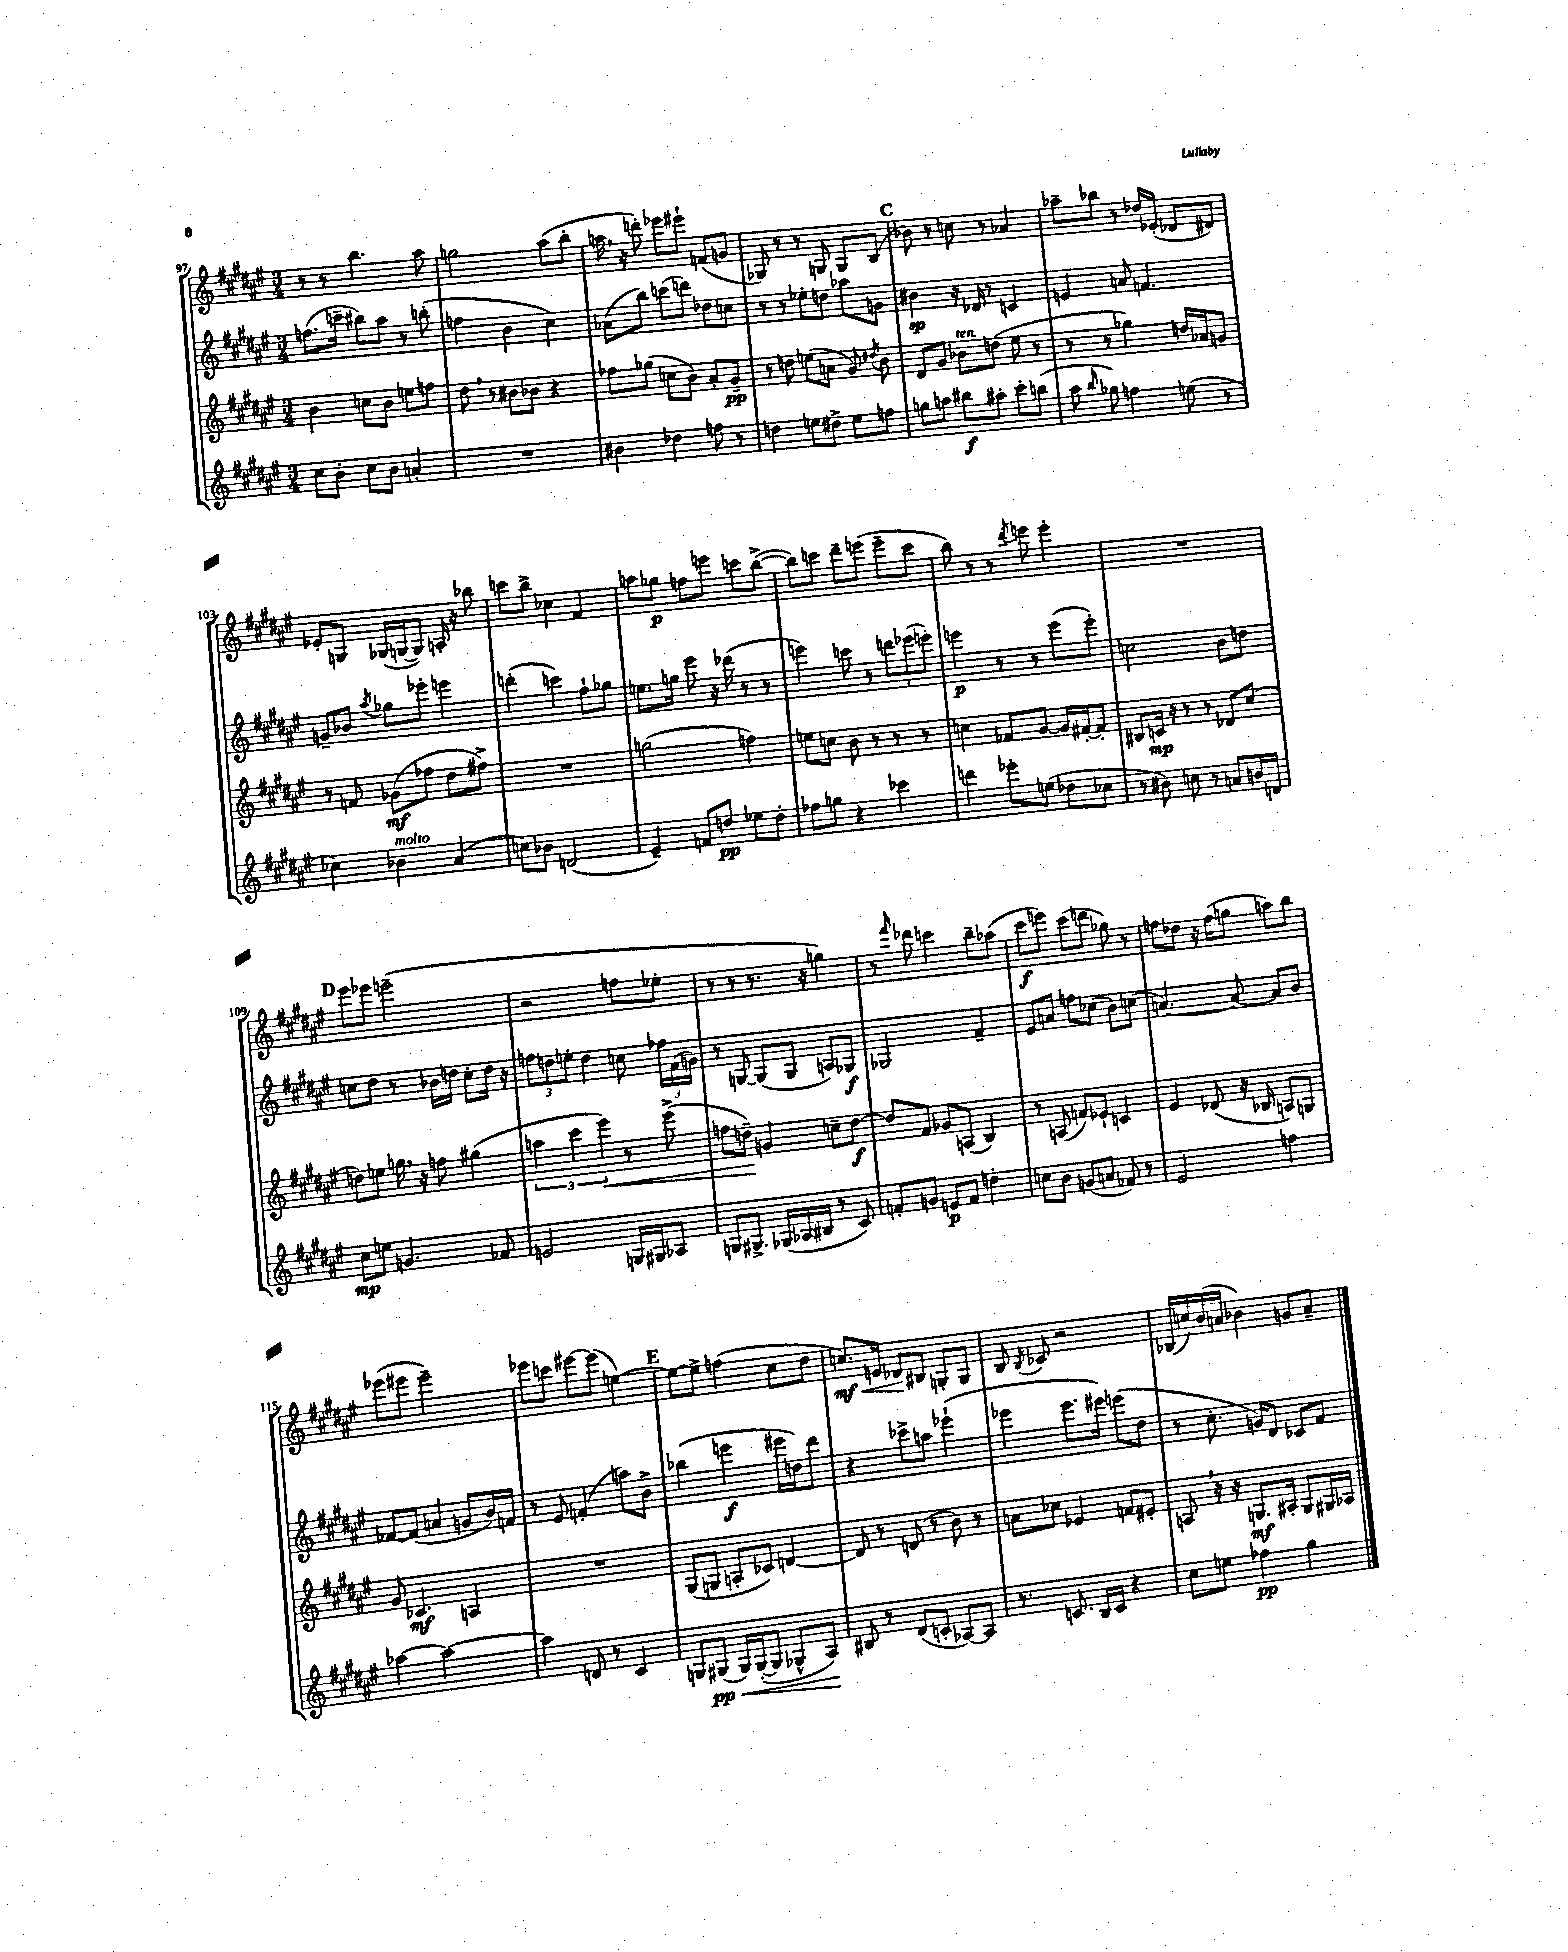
<<
\new StaffGroup <<
\new Staff = "s0" {
    \clef treble \key fis \major \numericTimeSignature \time 3/4
    \autoBeamOff r8 r8 b''4. ais''8 |
    g''2 ais''8[( b''8]-. |
    a''16 \breathe r16 d'''8-.) ees'''8[ eis'''8]-! f'8[( g'8] |
    ges8) r8 r8 g8 g8[ b8]( |
    \mark \markup { \bold "C" } bes'8) r8 c''8 r8 aes'4 |
    aes''8[-- bes''8] r8 des''16[ ees'16]-.( des'8[ dis'8]) |
    ees'8[-. g8] ges16[( g16~ g8]) a16-. r16 bes''8 |
    c'''8[ b''8]-> ces''4 fis'4 |
    a''8[ ges''8]\p f''8[ e'''8] c'''8[ b''8]~->( |
    b''8[) c'''8] dis'''8[-- e'''8]( e'''8[-- c'''8] |
    b''8) r8 r8 \acciaccatura { dis'''8 } e'''8 e'''4-. |
    R2. |
    \mark \markup { \bold "D" } eis'''8[ ees'''8] e'''2--( |
    r2 f''8[ ees''8]-. |
    r8 r8 r8. r16 g''4) |
    r8 \grace { fis'''16 } des'''8 c'''4 b''8[-- aes''8]( |
    cis'''8[\f e'''8]) cis'''8[( d'''8] ges''8) r8 |
    f''8[ des''8] r16 f''16[( g''8] a''8[) b''8] |
    ees'''8[( eis'''8] eis'''2--) |
    ees'''8[ c'''8] eis'''8[~ eis'''8]( e''4~) |
    \mark \markup { \bold "E" } e''8[~ e''8]-> f''4( cis''8[ dis''8] |
    c''8.[\mf\<) e'16] des'8[\! bis8] g8[-. g8] |
    b8 \acciaccatura { b8 } ces'8 r2 |
    bes16[( c''16) b'16( a'16] bes'4) g'8[ a'8]-- \bar "|." |
}
\new Staff = "s1" {
    \clef treble \key fis \major \numericTimeSignature \time 3/4
    \autoBeamOff f''8.[( c'''16]-- bis''8[) ais''8] r8 b''8-.( |
    f''4 b'4 cis''4) |
    aes'8[( b''8]) c'''8[( d'''8]) des''8[ c''8] |
    r8 r8 ees''8[-. d''8] aes''8[ g'8] |
    \mark \markup { \bold "C" } bis'4\sp r16 des'16 r8 c'4 |
    e'4 a'8 f'4. |
    g'8[-- bes'8] \acciaccatura { ais''8 } ges''8[ ees'''8]-. e'''4 |
    d'''4-.( c'''4) fis''8[-! ges''8] |
    e''8.[ g''16] eis'''8 r16 des'''16( r8 r8 |
    e'''4) c'''8 r8 \tuplet 3/2 { d'''8[ ees'''8( e'''8]-.) } |
    e'''4\p r8 r8 e'''8[( e'''8]-.) |
    c''2 b'8[ d''8] |
    \mark \markup { \bold "D" } c''8[ dis''8] r8 bes'16[ d''16] c''8[-. d''16] r16 |
    \tuplet 3/2 { f''8[ d''8 e''8]-. } d''4 c''8 \tuplet 3/2 { fes''16[ fis'16( g'16]) } |
    r8 g8~ g8[( g8] a8[) ges8]\f |
    ges2 fis'4-- |
    eis'8[ a'8] f''8[ ces''8]( b'8[) c''8]( |
    a'4.~) a'8~ a'8[ b'8] |
    fes'8[~ fes'8]( a'4 g'8[ b'16) f'16] |
    r8 eis'8 f'4-.( a''8[) b'8]-> |
    \mark \markup { \bold "E" } bes''4( e'''4\f eis'''16[ d''16) dis'''8] |
    r4 ces'''8[-> a''8] ees'''4-!( |
    ees'''4 ees'''8.[ eis'''16]) e'''8[( dis''8] |
    r8 cis''8.-. g'16[) dis'8] ces'8[ fis'8] \bar "|." |
}
\new Staff = "s2" {
    \clef treble \key fis \major \numericTimeSignature \time 3/4
    \autoBeamOff b'4 c''8[ b'8] e''8[ f''8] |
    dis''8 \breathe r8 bis'8[ bes'8] r4 |
    fes''8[ ges''8]( c''8[ b'8]) ais'8[-. gis'8]--\pp |
    r8 d''8 e''8[( a'8] gis'8) \acciaccatura { dis''8 } b'8 |
    \mark \markup { \bold "C" } dis'8[ gis'8] bes'8[^\markup { \italic "ten." } d''8]( eis''8 r8 |
    r8 r8 ges''4) d''16[ aes'16 g'8] |
    r8 f'8 ges'8[\mf( fes''8] dis''8[ fis''8]->) |
    R2. |
    g''2( f''4) |
    e''8[ c''8] b'8 r8 r8 r8 |
    c''4 fes'8[ gis'8]~ gis'16[ fis'16~-. fis'8]-. |
    bis8[ c'16]\mp r16 r8 r8 des'8[ cis''8]( |
    \mark \markup { \bold "D" } d''8[) e''8] g''16 \breathe r16 f''8 gis''4( |
    \tuplet 3/2 { a''4 cis'''4 eis'''4\<) } r8 eis'''8->( |
    f''8[ d''8]--\!) g'4 c''8[-- d''8]~\f |
    d''8[ fis'8] ges'8[ a8]( b4) |
    r8 a8( f'8[) ees'8]-! c'4 |
    eis'4 des'8( r16 bes16 a8[) g8] |
    gis'8 ces'4.\mf a4 |
    R2. |
    \mark \markup { \bold "E" } gis8[( g8] a8[-. ces'8]) d'4~ |
    d'8 r8 d'8( r8 b'8) r8 |
    a'8[ ces''8] ees'4 f'8[ eis'8]-. |
    a8 \breathe r16 r16 g8.[\mf ais16]-. g8[ gis16 aes16] \bar "|." |
}
\new Staff = "s3" {
    \clef treble \key fis \major \numericTimeSignature \time 3/4
    \autoBeamOff cis''8[ b'8]-. cis''8[ b'8] a'4-. |
    R2. |
    bis'4 des''4 f''8 r8 |
    d''4 e''8[ dis''8]-> e''8[ f''8] |
    \mark \markup { \bold "C" } g''8[ a''8] bis''8[\f ais''8]-. cis'''8[-. b''8]( |
    ais''8 \grace { b''16 } ges''8) f''4 e''8( r8 |
    ces''4) bes'4^\markup { \italic "molto" } ais'4( |
    c''8[) bes'8] d'2( |
    eis'4--) f'8[ d''8]\pp ees''8[ d''8]-. |
    fes''8[ g''8] r4 ces'''4 |
    d'''4 ees'''8[-. e''8]( des''8[ ces''8] |
    r8 bis'8) c''8 r8 a'8[ b'16 d'16] |
    \mark \markup { \bold "D" } cis''8[\mp e''8] g'4. fes'8 |
    e'2 g16[ gis16 aes8] |
    g8[ gis8.]-> ges16[( aes16 bis16] r8 cis'8) |
    f'8[-. g'8] e'8[\p f'8] d''4-. |
    c''8[ b'8] g'8[( a'8] fes'8) r8 |
    eis'2 f''4 |
    aes''4~ aes''2~ |
    aes''4 d'8 r8 cis'4 |
    \mark \markup { \bold "E" } g8[ gis8]\pp\<( gis16[) gis16~-.( gis8] ges8[-^ ais8]\!) |
    bis8 r8 dis'8[( c'8]-. aes8[~) aes8] |
    r8. c'8. b16[ c'16] r4 |
    cis''8[ e''8] fes''4\pp gis''4 \bar "|." |
}
>>
>>
\layout { \context { \Score currentBarNumber = #97 } }
